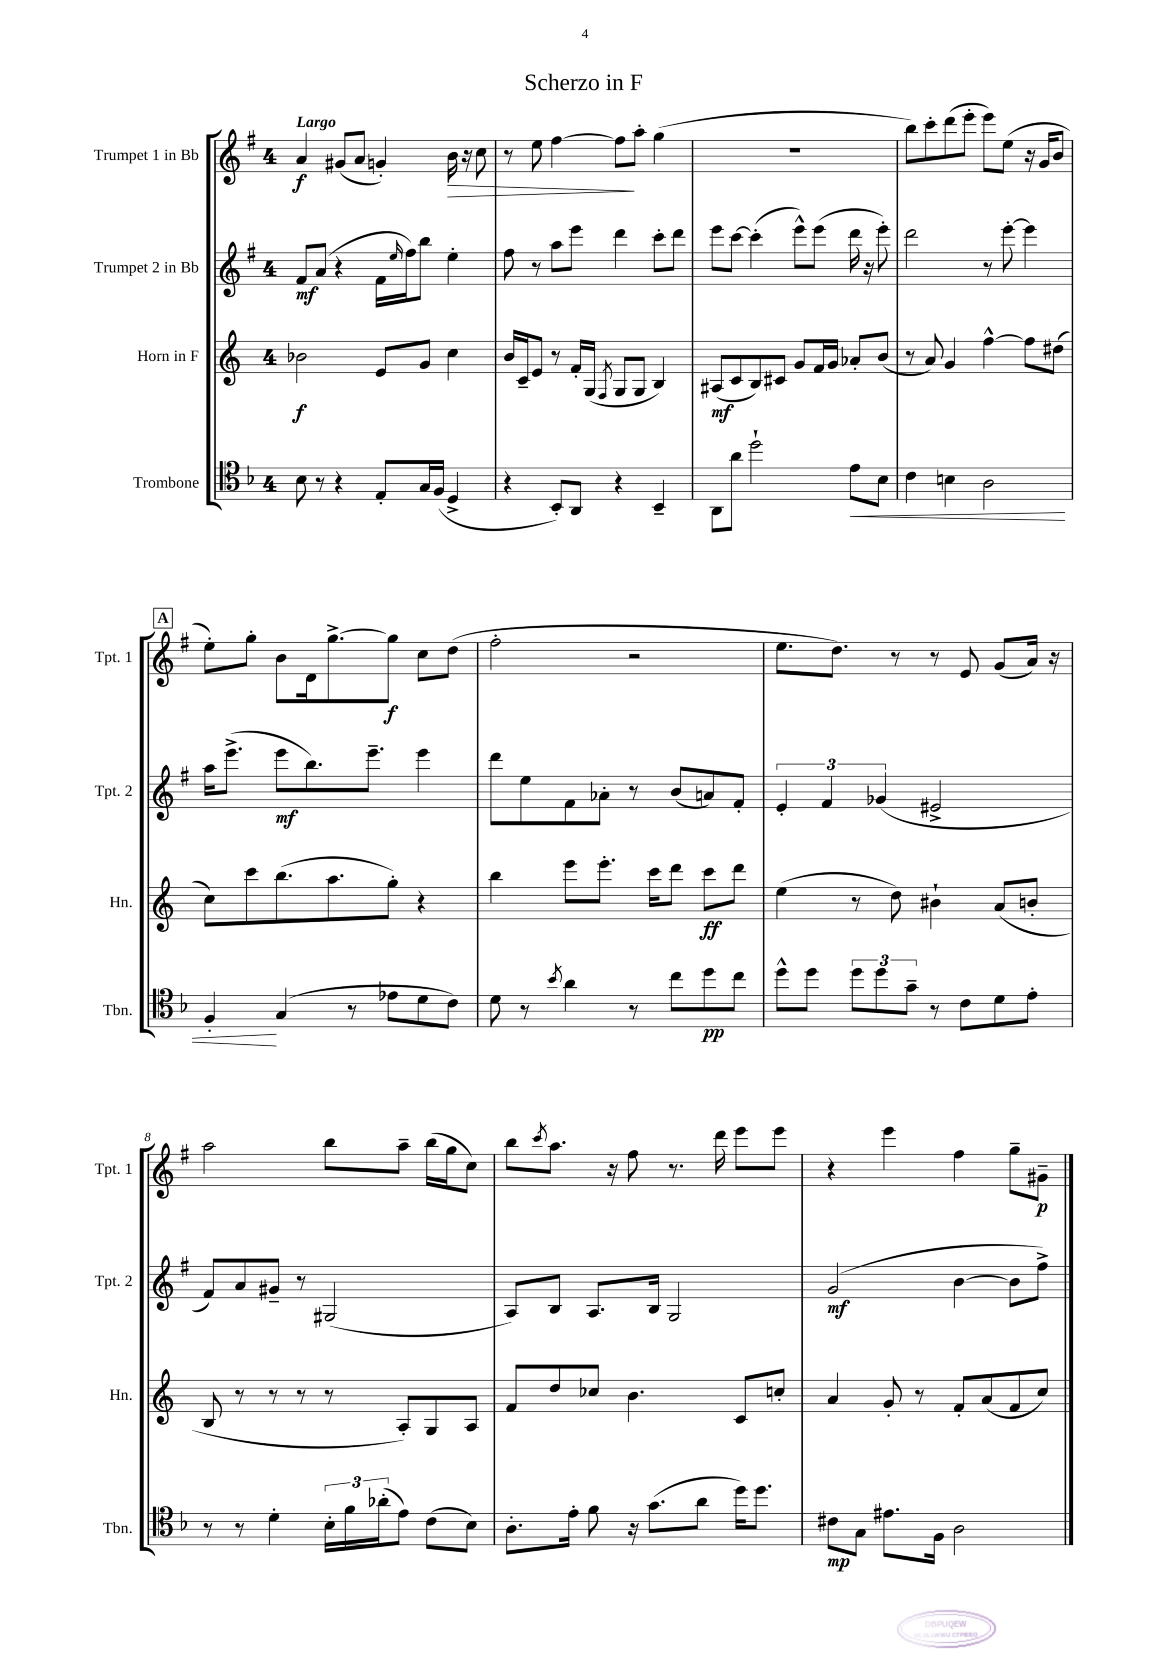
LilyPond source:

\header { title = "Scherzo in F" }
<<
\new StaffGroup <<
\new Staff = "s0" \with { instrumentName = "Trumpet 1 in Bb" shortInstrumentName = "Tpt. 1" } {
    \clef treble \key g \major \once \override Staff.TimeSignature.style = #'single-digit \time 4/4 \tempo "Largo"
    a'4\f gis'8( a'8 g'4-.) b'16\> r16 c''8 |
    r8 e''8 fis''4~ fis''8\! a''8-. g''4( |
    R1 |
    b''8) c'''8-. d'''8( e'''8-. e'''8) e''8( r16 g'16 b'8 |
    \mark \markup { \box "A" } e''8-.) g''8-. b'8 d'16 g''8.~-> g''8\f c''8 d''8( |
    fis''2-. r2 |
    e''8. d''8.) r8 r8 e'8 g'8( a'16) r16 |
    a''2 b''8 a''8-- b''16( g''16 c''8) |
    b''8 \acciaccatura { c'''8 } a''8. r16 fis''8 r8. d'''16 e'''8 e'''8 |
    r4 e'''4 fis''4 g''8-- gis'8--\p \bar "|." |
}
\new Staff = "s1" \with { instrumentName = "Trumpet 2 in Bb" shortInstrumentName = "Tpt. 2" } {
    \clef treble \key g \major \once \override Staff.TimeSignature.style = #'single-digit \time 4/4
    fis'8\mf a'8( r4 fis'16 \grace { e''16 } fis''16) b''8 e''4-. |
    fis''8 r8 a''8 e'''8 d'''4 c'''8-. d'''8 |
    e'''8 c'''8~ c'''4-.( e'''8-^) e'''8( d'''16 r16 e'''8-.) |
    d'''2 r8 e'''8~-. e'''4 |
    \mark \markup { \box "A" } a''16 e'''8.->( e'''8\mf b''8.) e'''8.-- e'''4 |
    d'''8 e''8 fis'8 aes'8-. r8 b'8( a'8) fis'8-. |
    \tuplet 3/2 { e'4-. fis'4 ges'4( } eis'2-> |
    fis'8) a'8 gis'8-- r8 gis2( |
    a8) b8 a8. b16 g2 |
    g'2\mf( b'4~ b'8 fis''8->) \bar "|." |
}
\new Staff = "s2" \with { instrumentName = "Horn in F" shortInstrumentName = "Hn." } {
    \clef treble \key c \major \once \override Staff.TimeSignature.style = #'single-digit \time 4/4
    bes'2\f e'8 g'8 c''4 |
    b'16 c'16-- e'8 r8 f'16-. g16( \acciaccatura { f8 } g8 g8 b4) |
    ais8\mf( c'8 b8) cis'8 g'8 f'16 g'16 aes'8-. b'8( |
    r8 a'8) g'4 f''4~-^ f''8 dis''8( |
    \mark \markup { \box "A" } c''8) c'''8 b''8.( a''8. g''8-.) r4 |
    b''4 e'''8 e'''8.-. c'''16 d'''8 c'''8\ff d'''8 |
    e''4( r8 d''8) bis'4-! a'8( b'8-. |
    b8 r8 r8 r8 r8 a8-.) g8 a8 |
    f'8 d''8 ces''8 b'4. c'8 c''8-. |
    a'4 g'8-. r8 f'8-. a'8( f'8 c''8) \bar "|." |
}
\new Staff = "s3" \with { instrumentName = "Trombone" shortInstrumentName = "Tbn." } {
    \clef tenor \key f \major \once \override Staff.TimeSignature.style = #'single-digit \time 4/4
    bes8 r8 r4 e8-. g16 f16( d4-> |
    r4 bes,8-.) a,8 r4 bes,4-- |
    a,8 a'8 d''2-! e'8\< bes8 |
    c'4 b4 a2 |
    \mark \markup { \box "A" } f4-.\! g4( r8 ees'8 d'8 c'8) |
    d'8 r8 \acciaccatura { bes'8 } a'4 r8 c''8 d''8\pp c''8 |
    d''8-^ d''8 \tuplet 3/2 { d''8 d''8 g'8-- } r8 c'8 d'8 e'8-. |
    r8 r8 d'4-. \tuplet 3/2 { bes16-. f'16 aes'16-.( } e'8) c'8( bes8) |
    a8.-. e'16-. f'8 r16 g'8.( a'8 d''16) d''8. |
    cis'8\mp g8 eis'8. f16 a2 \bar "|." |
}
>>
>>
